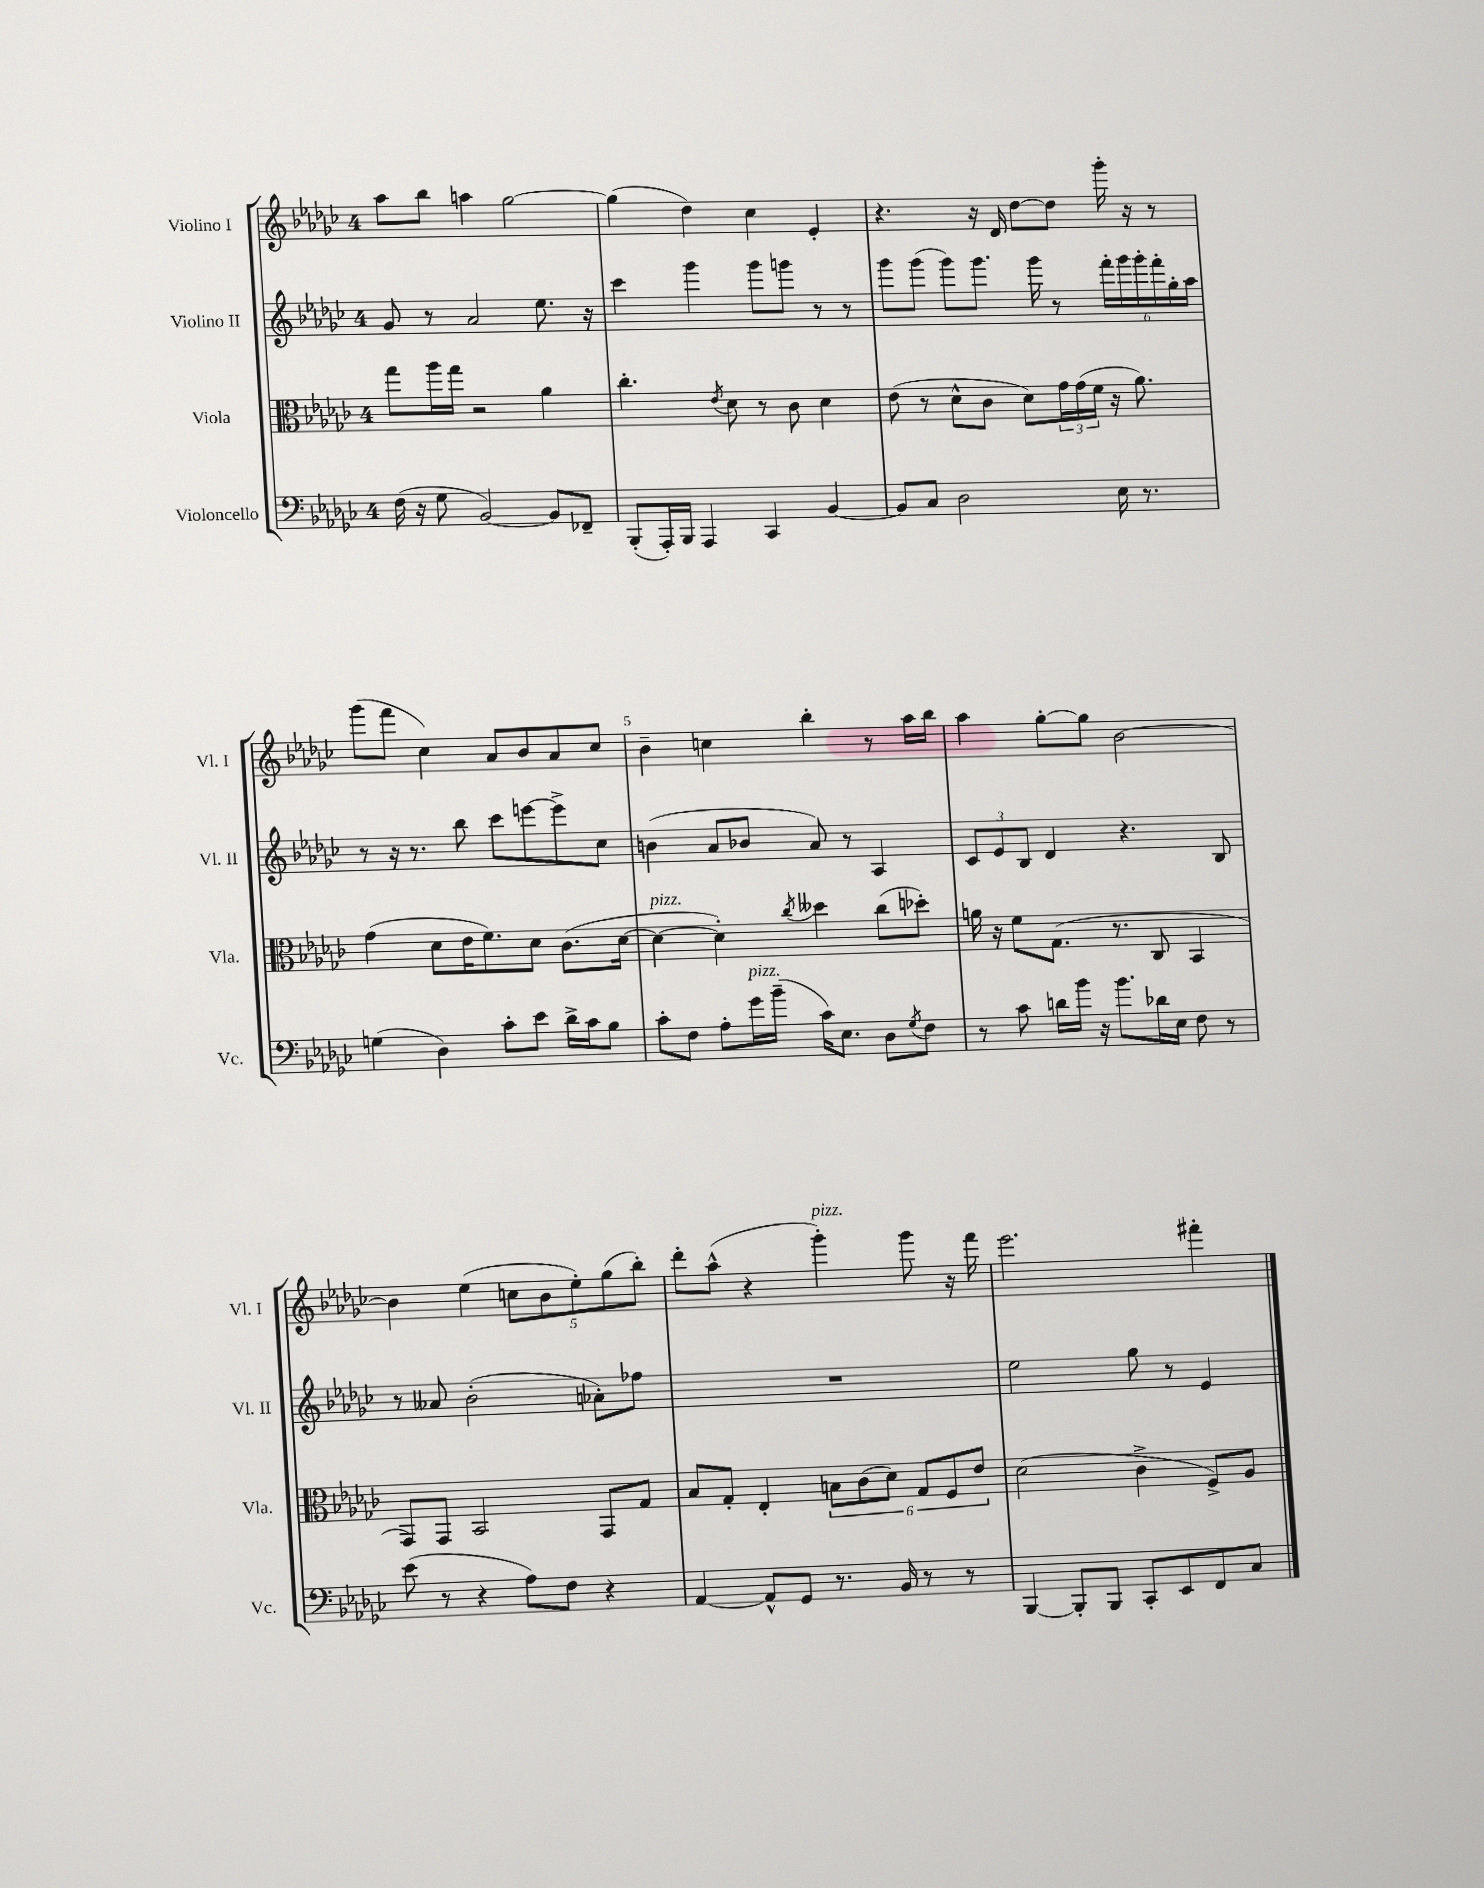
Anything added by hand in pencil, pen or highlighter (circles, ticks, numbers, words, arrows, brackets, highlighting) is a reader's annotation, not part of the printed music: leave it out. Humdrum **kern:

**kern	**kern	**kern	**kern
*staff4	*staff3	*staff2	*staff1
*clefF4	*clefC3	*clefG2	*clefG2
*k[b-e-a-d-g-c-]	*k[b-e-a-d-g-c-]	*k[b-e-a-d-g-c-]	*k[b-e-a-d-g-c-]
*M4/4	*M4/4	*M4/4	*M4/4
(16F	8gg-	8g-	8aa-
16r	.	.	.
8G-	16aa-	8r	8bb-
.	16gg-	.	.
[2BB-)	2r	2a-	4aa
.	.	.	[2gg-
8BB-]	4a-	8.ee-	.
8FF-~	.	.	.
.	.	16r	.
=	=	=	=
(8BBB-'	4.cc-'	4ccc-	(4gg-]
16AAA-')	.	.	.
16BBB-	.	.	.
4AAA-	.	4ggg-	4dd-)
.	8qe-	.	.
.	8d-	.	.
4CC-	8r	8ggg-	4cc-
.	8c-	8ggg	.
[4BB-	4d-	8r	4e-'
.	.	8r	.
=	=	=	=
8BB-]	(8e-	8ggg-	4.r
8C-	8r	(8ggg-	.
2D-	8d-^^	8ggg-)	.
.	8c-	8.ggg-	16r
.	.	.	16d-
.	8d-)	.	[8dd-
.	.	16ggg-	.
.	24g-	8r	8dd-]
.	(24g-	.	.
.	24f	.	.
16E-	16r	24fff'	16ggg-'
.	.	24ggg-	.
8.r	8.a-)	.	16r
.	.	24ggg-'	.
.	.	24fff'	8r
.	.	24gg-'	.
.	.	24aa-	.
=	=	=	=
(4G	(4g-	8r	(8ggg-
.	.	16r	8fff
.	.	8.r	.
4D-)	8d-	.	4cc-)
.	16e-	8bb-	.
.	8.f)	.	.
8c-'	.	8ccc-	8a-
8e-	8d-	[8eee	8b-
16d-^	(8.c-	8eee^]	8a-
16c-	.	.	.
8B-	.	8cc-	8cc-
.	[16d-	.	.
=	=	=	=
8c-'	4d-_	(4b	4b-~
8F	.	.	.
8A-'	4d-'])	8a-	4cc
16g-	.	8b-	.
(16b-~	.	.	.
.	8qcc-	.	.
16c-)	4dd--	8a-)	4bb-'
8.E-	.	.	.
.	.	8r	.
8D-	(8cc-	4A-	8r
8qG-	.	.	.
8F	8dd-')	.	16aa-
.	.	.	16bb-
=	=	=	=
8r	16a	12c-	4aa-
.	16r	.	.
.	.	12e-	.
8c-	8f	.	.
.	.	12B-	.
16d	(8.G-	4d-	[8gg-'
16b-	.	.	.
16r	.	.	8gg-]
8.b-	8.r	.	.
.	.	4.r	[2b-
16d-	8C-	.	.
16E-	.	.	.
8F	4BB-	.	.
8r	.	8B-	.
=	=	=	=
(8e-	8GG-)	8r	4b-]
8r	8GG-	8a--	.
4r	2BB-	(2b-'	(4ee-
8A-)	.	.	10cc
.	.	.	10b-
8F	.	.	.
.	.	.	10ee-')
4r	8GG-	8a-')	.
.	.	.	(10gg-
.	8G-	8ff-	.
.	.	.	10bb-')
=	=	=	=
[4AA-	8B-	1r	8ddd-'
.	8G-'	.	(8aa-^^
8AA-^^]	4E-'	.	4r
8GG-	.	.	.
8.r	12B	.	4ggg-')
.	(12c-	.	.
.	12d-)	.	.
16BB-	.	.	.
8r	12G-	.	8ggg-
.	12F	.	.
8r	.	.	16r
.	12e-	.	.
.	.	.	16fff
=	=	=	=
[4BBB-	(2d-	2ee-	2.eee-
8BBB-']	.	.	.
8BBB-	.	.	.
8CC-'	4c-^	8gg-	.
8EE-	.	8r	.
8FF	8F^)	4e-	4fff#'
8C-	8A-	.	.
==	==	==	==
*-	*-	*-	*-
